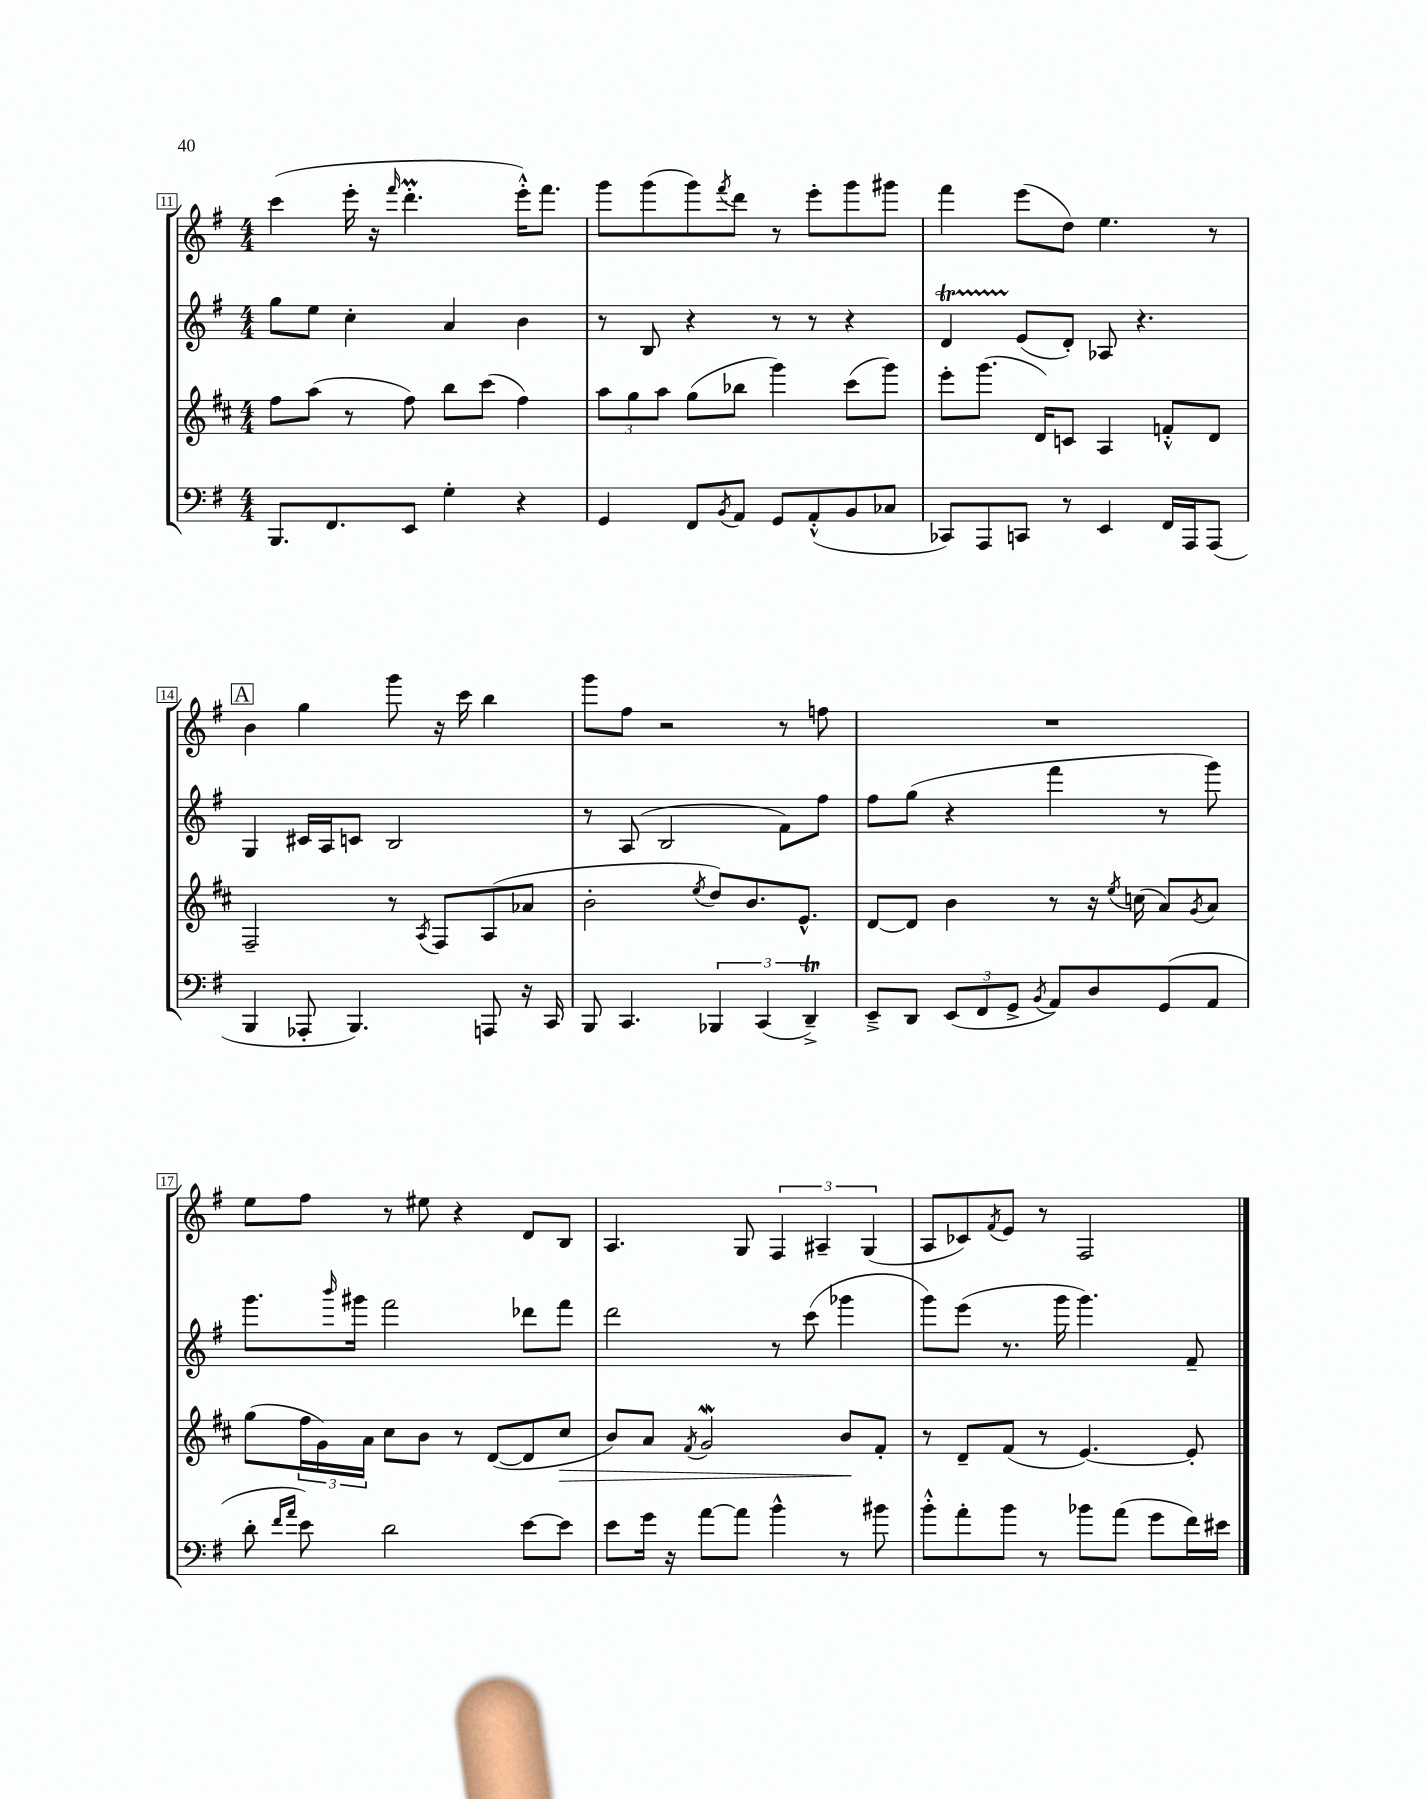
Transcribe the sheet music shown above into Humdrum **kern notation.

**kern	**kern	**kern	**kern
*staff4	*staff3	*staff2	*staff1
*clefF4	*clefG2	*clefG2	*clefG2
*k[f#]	*k[f#c#]	*k[f#]	*k[f#]
*M4/4	*M4/4	*M4/4	*M4/4
8.BBB/L	8ff#\L	8gg\L	(4ccc\
.	(8aa\J	8ee\J	.
8.FF#/	.	.	.
.	8r	4cc'\	16eee'\
.	.	.	16r
.	.	.	16qqfff#/
8EE/J	8ff#\)	.	4.ddd'\
4G'\	8bb\L	4a/	.
.	(8ccc#\J	.	.
4r	4ff#\)	4b\	16eee'^^\LK)
.	.	.	8.fff#\J
=	=	=	=
4GG/	12aa\L	8r	8ggg\L
.	12gg\	.	.
.	.	8B/	(8ggg\
.	12aa\J	.	.
8FF#/L	(8gg\L	4r	8ggg\)
8qBB/	.	.	8qfff#/
8AA/J	8bb-\J	.	8ddd\J
8GG/L	4ggg\)	8r	8r
(8AA'^^/	.	8r	8eee'\L
8BB/	(8ccc#\L	4r	8ggg\
8C-/J	8ggg\J)	.	8ggg#\J
=	=	=	=
8CC-/L)	8eee'\L	4d/	4fff#\
8AAA/	(8.ggg\J	.	.
8CC/J	.	(8e/L	(8eee\L
.	16d/LK)	.	.
8r	8c/J	8d'/J)	8dd\J)
4EE/	4A/	8A-/	4.ee\
.	.	4.r	.
16FF#/LL	8f'^^/L	.	.
16AAA/J	.	.	.
(8AAA/J	8d/J	.	8r
=	=	=	=
4BBB/	2F#~/	4G/	4b\
8AAA-'/	.	16c#/LL	4gg\
.	.	16A/J	.
4.BBB/)	.	8c/J	.
.	8r	2B/	8ggg\
.	8qA/	.	.
.	8F#/L	.	16r
.	.	.	16ccc\
8AAA/	(8A/	.	4bb\
16r	8a-/J	.	.
16CC/	.	.	.
=	=	=	=
8BBB/	2b'\	8r	8ggg\L
4.CC/	.	(8A/	8ff#\J
.	.	2B/	2r
.	8qee/	.	.
6BBB-/	8dd/L)	.	.
.	8.b/	.	.
(6CC/	.	.	.
.	.	8f#\L)	8r
.	8.e^^/J	.	.
6DD~^/)	.	.	.
.	.	8ff#\J	8ff\
=	=	=	=
8EE~^/L	[8d/L	8ff#\L	1r
8DD/J	8d/]J	(8gg\J	.
(12EE/L	4b\	4r	.
12FF#/	.	.	.
12GG^/J	.	.	.
8qBB/	.	.	.
8AA/L)	8r	4fff#\	.
8D/	16r	.	.
.	8qee/	.	.
.	(16cc\	.	.
(8GG/	8a/L)	8r	.
.	8qg/	.	.
8AA/J	8a/J	8ggg\)	.
=	=	=	=
8d'\	(8gg\L	8.ggg\L	8ee\L
16qqf#/LL	.	.	.
16qqa/JJ	.	.	.
8e\)	24ff#\L	.	8ff#\J
.	24g\)	.	.
.	.	16qqbbb/	.
.	.	16ggg#\Jk	.
.	24a\JJ	.	.
2d\	8cc#\L	2fff#\	8r
.	8b\J	.	8ee#\
.	8r	.	4r
.	([8d/L	.	.
[8e\L	8d/]	8ddd-\L	8d/L
8e\]J	8cc#/J	8fff#\J	8B/J
=	=	=	=
8e\L	8b/L)	2ddd\	4.A/
16g\Jk	8a/J	.	.
16r	.	.	.
.	8qf#/	.	.
[8a\L	2g/	.	.
8a\]J	.	.	8G/
4b^^\	.	8r	6F#/
.	.	(8ccc\	.
.	.	.	6A#~/
8r	8b/L	4ggg-\	.
.	.	.	(6G/
8b#\	8f#'/J	.	.
=	=	=	=
8b'^^\L	8r	8ggg\L)	8A/L
8a'\	8d~/L	(8eee\J	8c-/)
.	.	.	8qf#/
8b\J	(8f#/J	8.r	8e/J
8r	8r	.	8r
.	.	16ggg\	.
8b-\L	[4.e/)	4.ggg\)	2F#/
(8a\J	.	.	.
8g\L	.	.	.
16f#\L)	8e'/]	8f#~/	.
16e#\JJ	.	.	.
==	==	==	==
*-	*-	*-	*-
